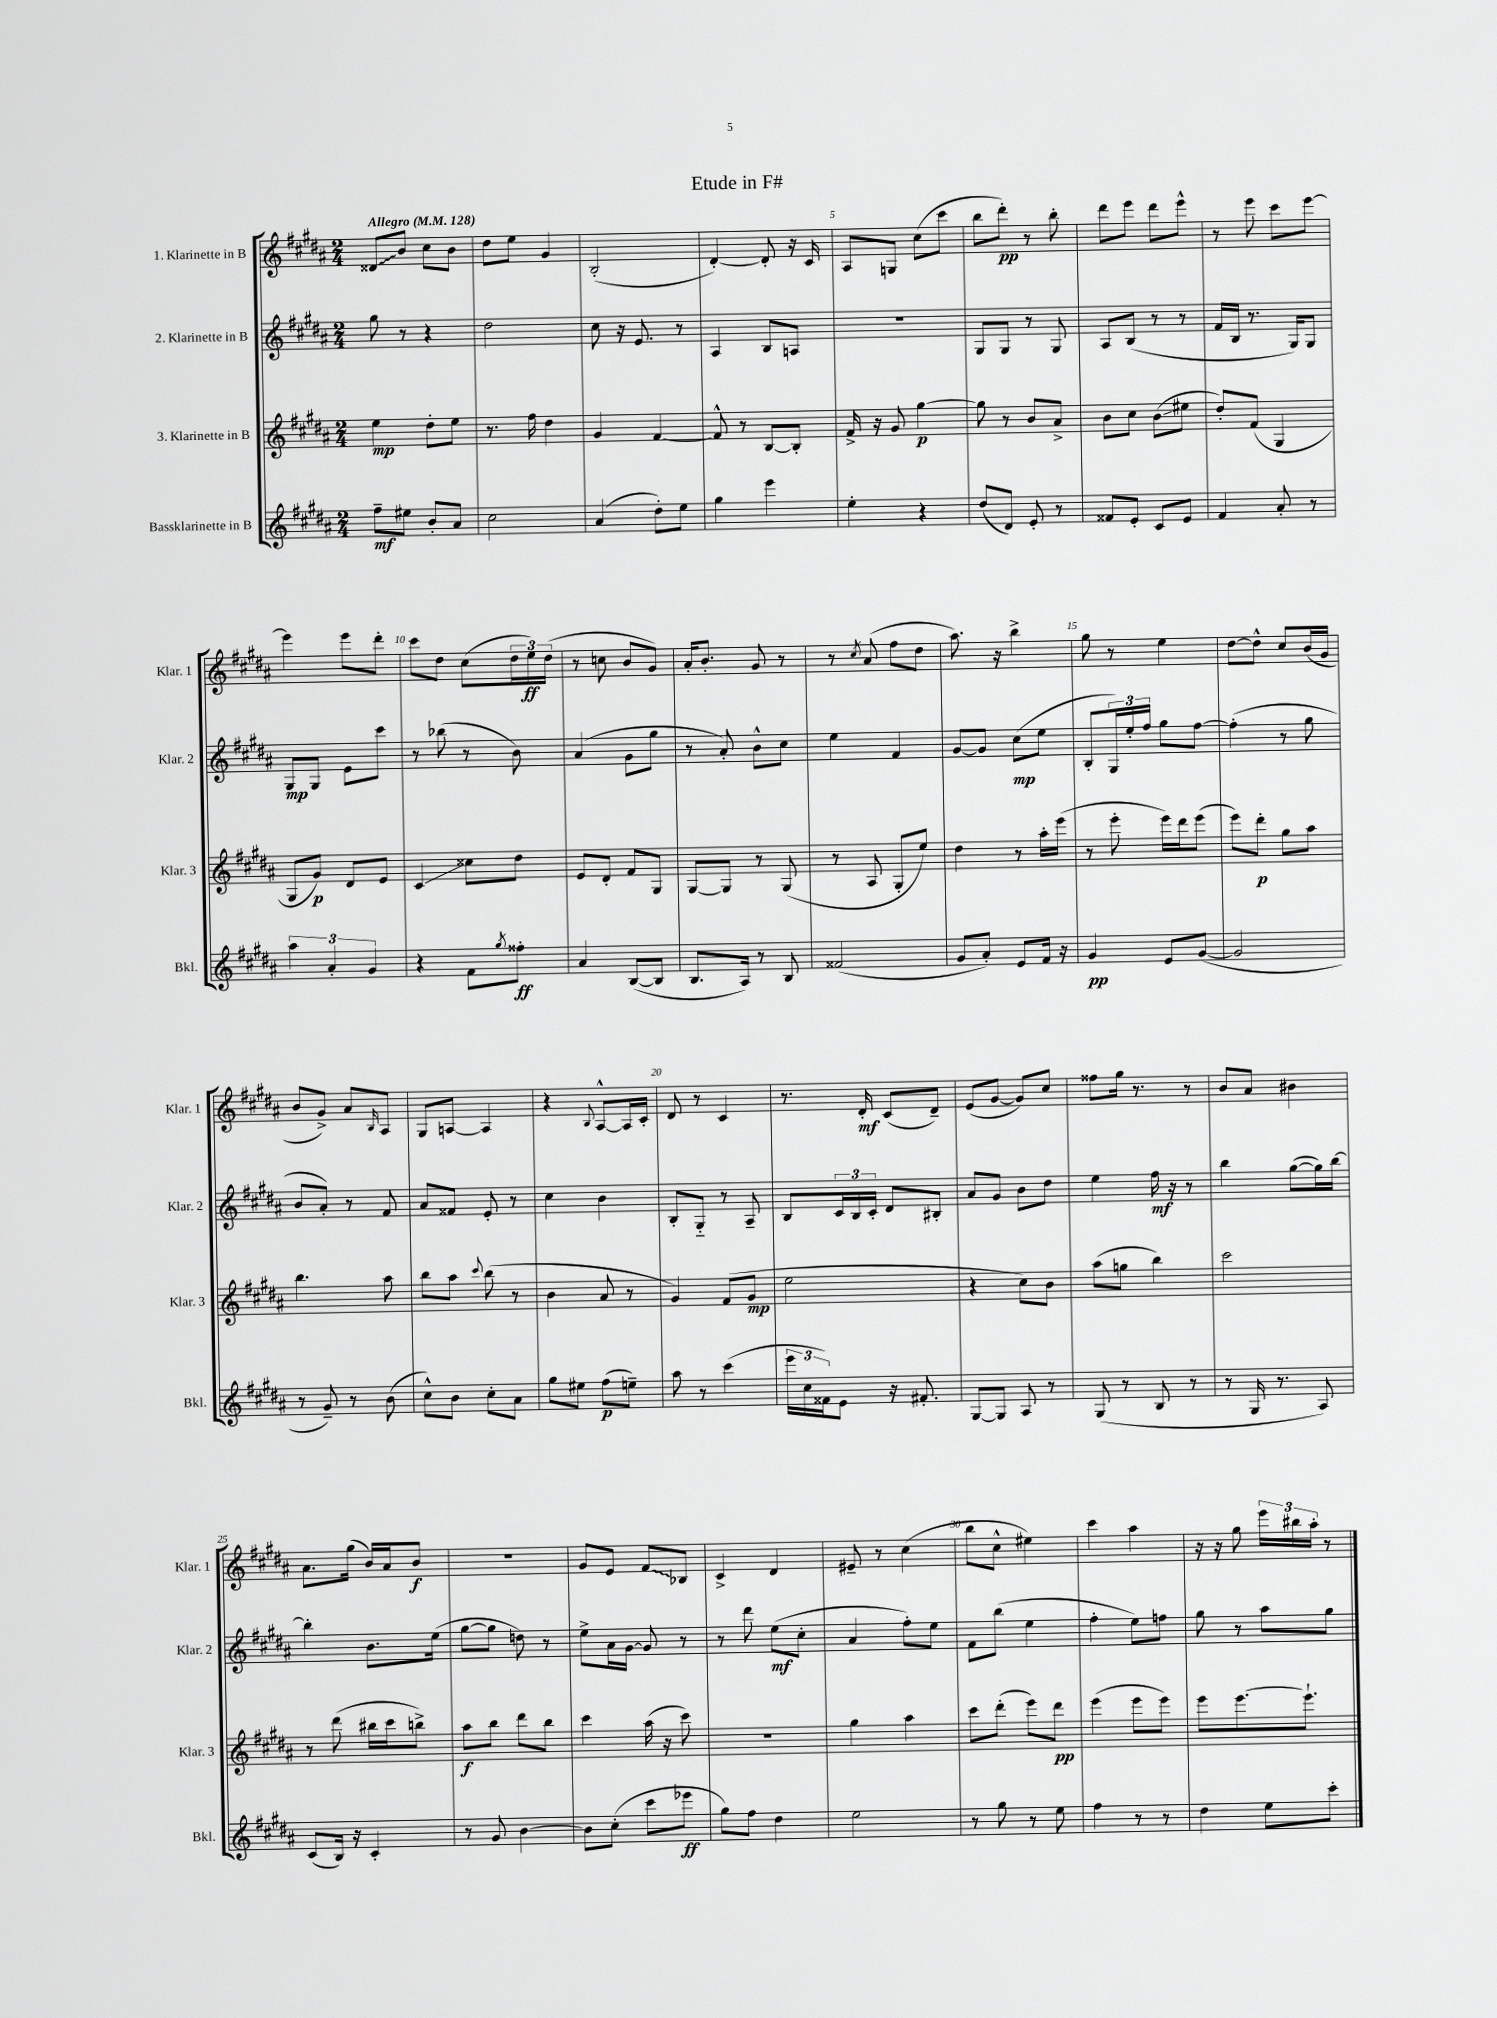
\header { title = "Etude in F#" }
<<
\new StaffGroup <<
\new Staff = "s0" \with { instrumentName = "1. Klarinette in B" shortInstrumentName = "Klar. 1" } {
    \clef treble \key b \major \numericTimeSignature \time 2/4 \tempo "Allegro" 4 = 128
    \once \override Glissando.style = #'zigzag disis'8\glissando b'8 cis''8 b'8 |
    dis''8 e''8 gis'4 |
    b2-.( |
    dis'4~-.) dis'8-. r16 cis'16 |
    ais8 g8 cis''8( cis'''8 |
    b''8 dis'''8-.\pp) r8 b''8-. |
    dis'''8 e'''8 dis'''8 e'''8-^ |
    r8 e'''8 cis'''8 e'''8~ |
    e'''4 e'''8 dis'''8-. |
    cis'''8 dis''8 cis''8( \tuplet 3/2 { dis''16 e''16\ff) dis''16( } |
    r8 c''8 b'8 gis'8) |
    ais'16-. b'8.-. gis'8 r8 |
    r8 \acciaccatura { cis''8 } ais'8( fis''8 dis''8 |
    ais''8.) r16 b''4-> |
    gis''8 r8 e''4 |
    dis''8~ dis''8-^ cis''8 b'16( gis'16 |
    b'8 gis'8->) ais'8 \grace { b16 } ais8 |
    gis8 a8~ a4 |
    r4 \appoggiatura { b8 } ais8~-^ ais16 cis'16-. |
    dis'8 r8 cis'4 |
    r8. dis'16-.\mf cis'8( dis'8--) |
    e'8( gis'8~ gis'8) cis''8 |
    fisis''8 gis''16 r8. r8 |
    b'8 ais'8 bis'4 |
    ais'8. gis''16( b'16) ais'16 b'8\f |
    r2 |
    gis'8 e'8 \once \override Glissando.style = #'zigzag fis'8\glissando bes8 |
    cis'4-> dis'4 |
    eis'8-- r8 cis''4( |
    b''8 cis''8-^ eis''4) |
    cis'''4 ais''4 |
    r16 r16 gis''8 \tuplet 3/2 { e'''16 bis''16 ais''16-. } r8 \bar "|." |
}
\new Staff = "s1" \with { instrumentName = "2. Klarinette in B" shortInstrumentName = "Klar. 2" } {
    \clef treble \key b \major \numericTimeSignature \time 2/4
    gis''8 r8 r4 |
    dis''2 |
    cis''8 r16 e'8. r8 |
    ais4 b8 a8 |
    R2 |
    gis8 gis8 r8 gis8 |
    ais8 b8( r8 r8 |
    fis'16 b16 r8. gis16) gis8 |
    gis8\mp gis8 e'8 cis'''8 |
    r8 bes''8( r8 b'8) |
    ais'4( gis'8 gis''8 |
    r8 ais'8-.) b'8-^ cis''8 |
    e''4 fis'4 |
    gis'8~ gis'8 cis''8\mp( e''8 |
    b8-. \tuplet 3/2 { gis16) e''16-. fis''16 } gis''8 fis''8~ |
    fis''4-.( r8 gis''8 |
    b'8 ais'8-.) r8 fis'8 |
    ais'8 fisis'8 e'8-. r8 |
    cis''4 b'4 |
    b8-. gis8-_ r8 ais8-- |
    b8 \tuplet 3/2 { cis'16 b16 cis'16-. } dis'8 bis8-. |
    ais'8 gis'8 b'8 dis''8 |
    e''4 fis''16\mf r16 r8 |
    b''4 gis''8~( gis''16) b''16~ |
    b''4-. b'8. e''16( |
    gis''8~ gis''8 d''8) r8 |
    e''8-> ais'16 gis'16~ gis'8 r8 |
    r8 dis'''8 e''8\mf( cis''8-. |
    ais'4 fis''8-.) e''8 |
    fis'8 b''8( e''4 |
    fis''4-. e''8) f''8 |
    gis''8 r8 ais''8 gis''8 \bar "|." |
}
\new Staff = "s2" \with { instrumentName = "3. Klarinette in B" shortInstrumentName = "Klar. 3" } {
    \clef treble \key b \major \numericTimeSignature \time 2/4
    e''4\mp dis''8-. e''8 |
    r8. fis''16 dis''4 |
    gis'4 fis'4~ |
    fis'8-^ r8 b8~ b8-. |
    fis'16-> r16 gis'8 gis''4~\p |
    gis''8 r8 b'8 ais'8-> |
    b'8 cis''8 b'8\glissando( eis''8 |
    dis''8-.) fis'8( gis4 |
    gis8 gis'8\p) dis'8 e'8 |
    cis'4\glissando cisis''8 dis''8 |
    e'8 dis'8-. fis'8 gis8 |
    gis8~ gis8 r8 gis8( |
    r8 ais8 gis8-. e''8) |
    dis''4 r8 ais''16-. e'''16( |
    r8 e'''8-. e'''16) dis'''16 e'''8( |
    e'''8) dis'''8-.\p gis''8 ais''8 |
    b''4. ais''8 |
    b''8 ais''8 \appoggiatura { cis'''8 } b''8( r8 |
    b'4 ais'8 r8 |
    gis'4) fis'8( gis'8\mp |
    e''2 |
    r4 cis''8) b'8 |
    ais''8( g''8 b''4) |
    cis'''2 |
    r8 dis'''8( bis''16 cis'''16 b''8->) |
    ais''8\f b''8 dis'''8 b''8 |
    cis'''4 ais''16( r16 cis'''8) |
    R2 |
    gis''4 ais''4 |
    cis'''8 dis'''8-.( e'''8) dis'''8\pp |
    e'''4( e'''8 e'''8) |
    e'''8 e'''8.~ e'''8.-! \bar "|." |
}
\new Staff = "s3" \with { instrumentName = "Bassklarinette in B" shortInstrumentName = "Bkl." } {
    \clef treble \key b \major \numericTimeSignature \time 2/4
    fis''8--\mf eis''8 b'8-. ais'8 |
    cis''2 |
    ais'4( dis''8-.) e''8 |
    gis''4 e'''4 |
    e''4-. r4 |
    dis''8( dis'8) e'8-. r8 |
    fisis'8 e'8-. cis'8 e'8 |
    fis'4 ais'8-. r8 |
    \tuplet 3/2 { ais''4 ais'4-. gis'4 } |
    r4 fis'8 \acciaccatura { gis''8 } fisis''8-.\ff |
    ais'4 b8~( b8 |
    b8. ais16) r8 b8 |
    fisis'2( |
    gis'8 ais'8-.) e'8 fis'16 r16 |
    gis'4\pp e'8 gis'8~( |
    gis'2 |
    r8 gis'8--) r8 b'8( |
    cis''8-^) b'8 cis''8-. ais'8 |
    gis''8 eis''8 fis''8\p( e''8--) |
    ais''8 r8 cis'''4( |
    \tuplet 3/2 { e'''16 cis''16 fisis'16) } e'8 r16 fis'8.-. |
    gis8~ gis8 ais8 r8 |
    gis8( r8 b8 r8 |
    r8 gis16 r8. ais8) |
    cis'8( b16) r16 cis'4-. |
    r8 gis'8 b'4~ |
    b'8 cis''8-.( cis'''8 ees'''8\ff |
    gis''8) fis''8 dis''4 |
    e''2 |
    r8 gis''8 r8 e''8 |
    fis''4 r8 r8 |
    dis''4 e''8 cis'''8-. \bar "|." |
}
>>
>>
\layout { \context { \Score \override BarNumber.break-visibility = ##(#f #t #t) barNumberVisibility = #(every-nth-bar-number-visible 5) } }
